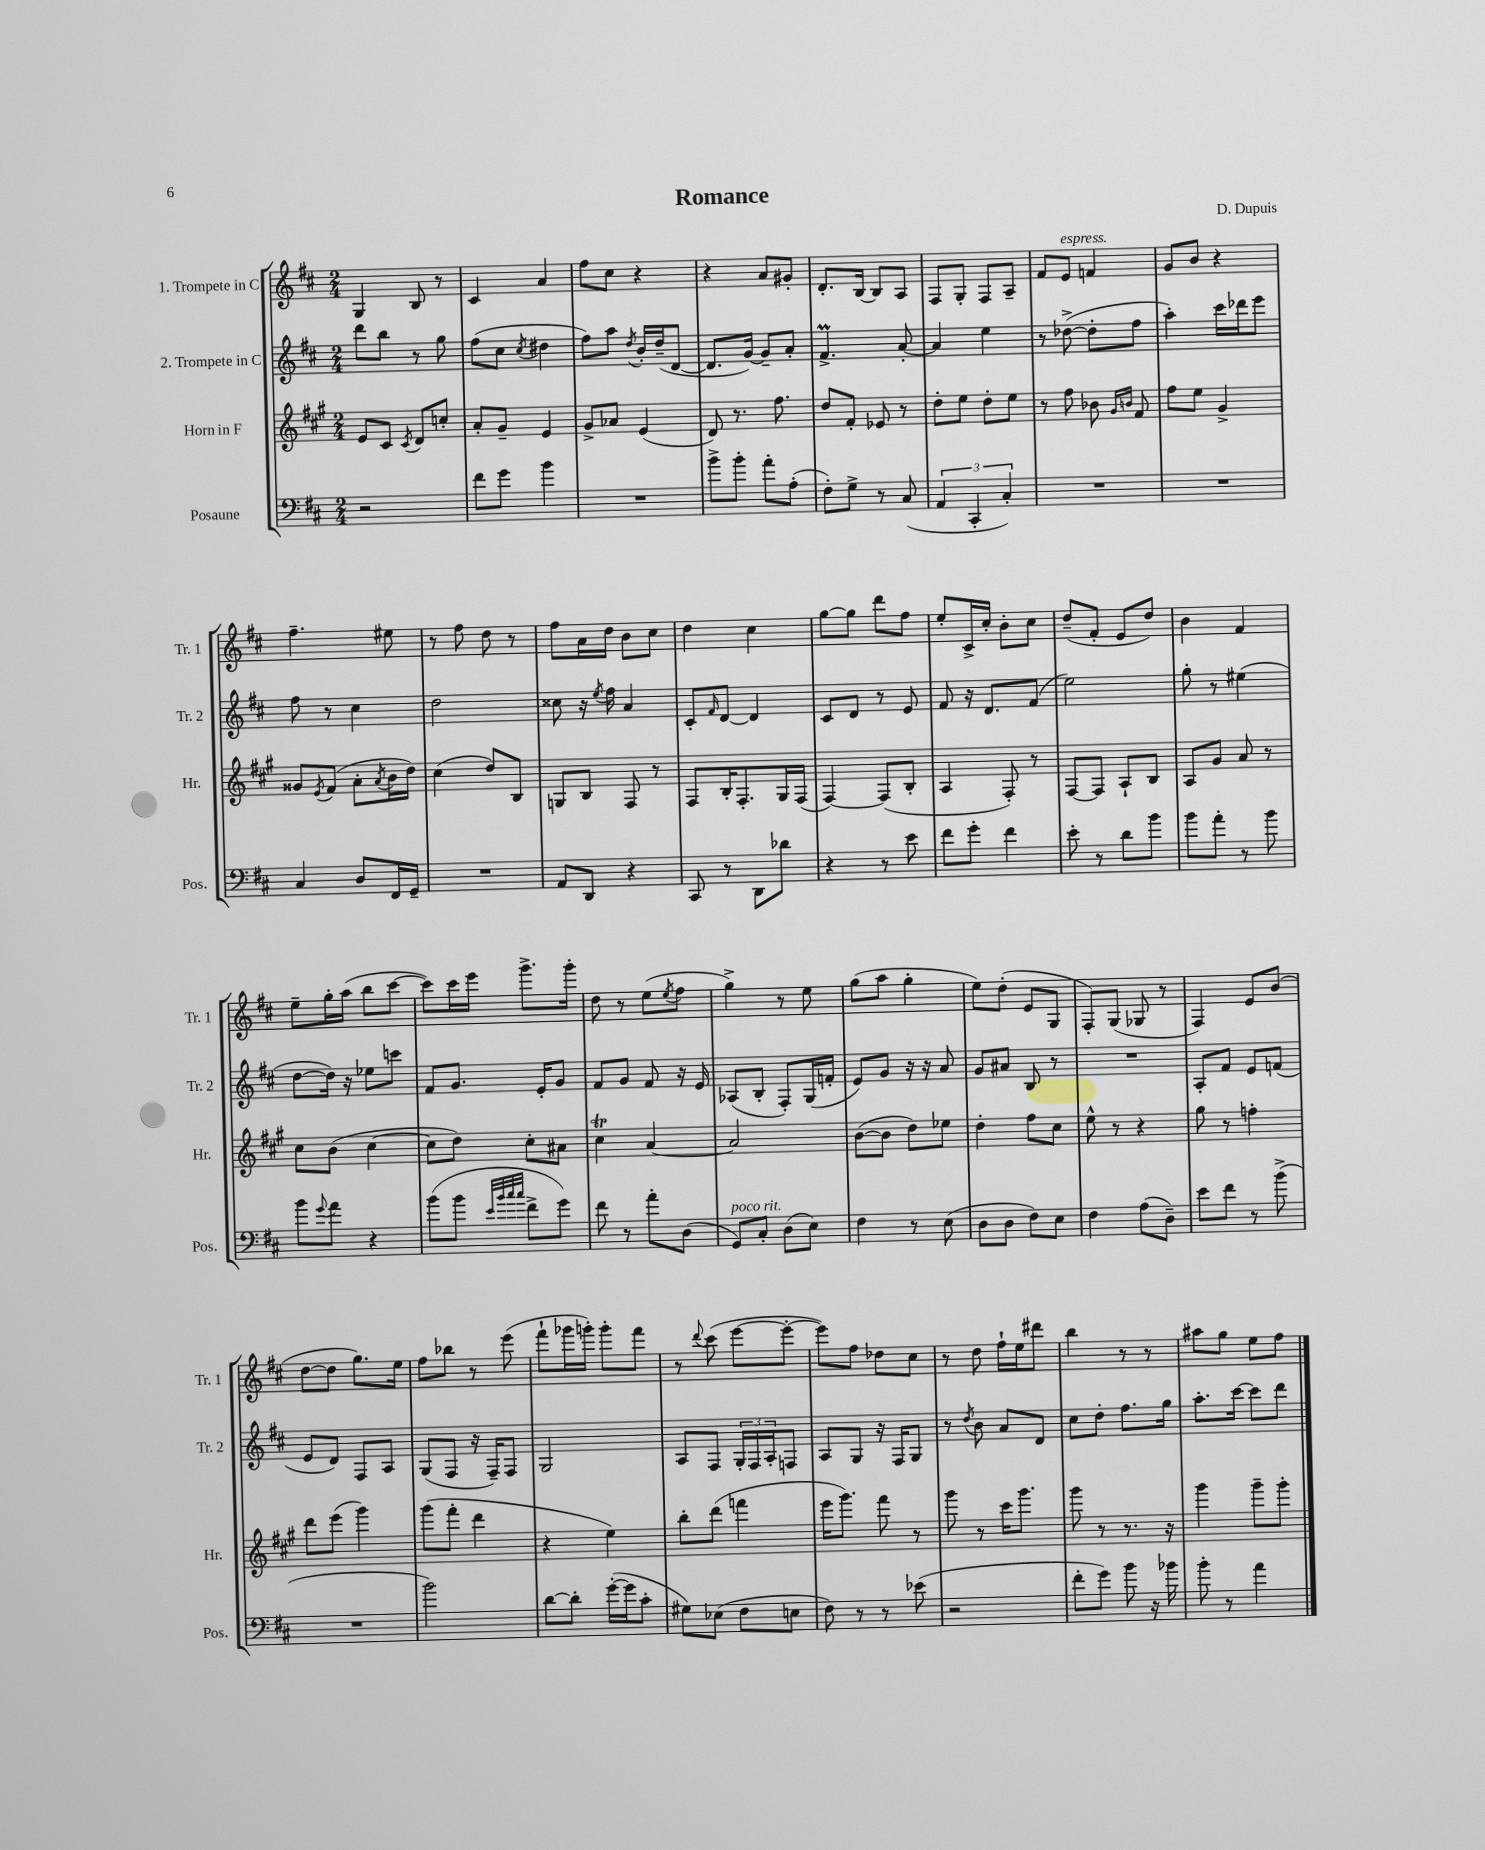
\header { title = "Romance" composer = "D. Dupuis" }
<<
\new StaffGroup <<
\new Staff = "s0" \with { instrumentName = "1. Trompete in C" shortInstrumentName = "Tr. 1" } {
    \clef treble \key d \major \numericTimeSignature \time 2/4
    g4 b8 r8 |
    cis'4 a'4 |
    fis''8 cis''8 r4 |
    r4 a'8 gis'8-. |
    d'8.-. b16~ b8 a8 |
    fis8 g8-. fis8 a8-- |
    fis'8 e'8^\markup { \italic "espress." } f'4 |
    g'8 b'8 r4 |
    fis''4.-- eis''8 |
    r8 fis''8 d''8 r8 |
    fis''8 a'16 d''16 b'8 cis''8 |
    d''4 cis''4 |
    g''8~ g''8 d'''8 fis''8 |
    e''8-. cis'16-> cis''16-. b'8-. cis''8 |
    d''8--( fis'8-. e'8 d''8) |
    b'4 fis'4 |
    e''8-- g''16-. a''16( b''8 cis'''8~ |
    cis'''8) cis'''16 e'''16 g'''8.-> g'''16-. |
    d''8 r8 e''8( \acciaccatura { e''8 } fis''8 |
    g''4->) r8 e''8 |
    g''8( a''8 g''4-. |
    e''8) d''8-.( e'8 g8 |
    fis8-.) g8( ges8 r8 |
    fis4) e'8 b'8( |
    d''8~ d''8 g''8.) e''16 |
    fis''8 bes''8 r8 e'''8( |
    fis'''8-! ges'''16 g'''16-.) g'''8-. fis'''8 |
    r8 \appoggiatura { d'''8 } cis'''8( e'''8~ e'''8~-. |
    e'''8) fis''8 des''8 cis''8 |
    r8 d''8 fis''16-! e''16 dis'''8 |
    b''4 r8 r8 |
    ais''8 g''8 e''8 fis''8 \bar "|." |
}
\new Staff = "s1" \with { instrumentName = "2. Trompete in C" shortInstrumentName = "Tr. 2" } {
    \clef treble \key d \major \numericTimeSignature \time 2/4
    d'''8 b''8 r8 g''8 |
    fis''8( cis''8 \acciaccatura { cis''8 } dis''4 |
    fis''8) a''8 \acciaccatura { d''8 } b'16-. d''16--( d'8~ |
    d'8. g'16~) g'8-- a'8-. |
    fis'4.->\prall a'8~-. |
    a'4 e''4 |
    r8 des''8~->( des''8-. fis''8 |
    a''4-.) cis'''16 des'''16 e'''8 |
    fis''8 r8 cis''4 |
    d''2 |
    cisis''8 r16 \acciaccatura { e''8 } fis''16 a'4 |
    cis'8-. \grace { fis'16 } d'8~ d'4 |
    cis'8 d'8 r8 e'8 |
    fis'8 r16 d'8. fis'8( |
    e''2) |
    g''8-. r8 eis''4( |
    d''8~ d''16) r16 ees''8 c'''8 |
    fis'8 g'8. e'16-. g'8 |
    fis'8 g'8 fis'8 r16 e'16 |
    aes8( b8-. fis8-.) g16( f'16-. |
    e'8) g'8 r16 r16 a'8 |
    g'8 ais'8 b8 r8 |
    R2 |
    a8-. fis'8 e'8 f'8( |
    e'8 d'8) fis8 a8 |
    g8( fis8 r16 fis16--) fis8 |
    g2 |
    a8 fis8 \tuplet 3/2 { g16-. fis16 a16-. } f8 |
    a8 g8 r16 fis16 g8 |
    r8 \acciaccatura { d''8 } b'8 a'8 d'8 |
    cis''8 d''8-. fis''8. g''16 |
    a''8.-. cis'''16~ cis'''8 d'''8 \bar "|." |
}
\new Staff = "s2" \with { instrumentName = "Horn in F" shortInstrumentName = "Hr." } {
    \clef treble \key a \major \numericTimeSignature \time 2/4
    e'8 cis'8 \acciaccatura { cis'8 } d'8 c''8-. |
    a'8-. gis'8-- e'4 |
    gis'8-> aes'8 e'4( |
    d'8) r8. fis''8. |
    d''8 fis'8-. ees'8 r8 |
    d''8-. e''8 d''8-. e''8 |
    r8 fis''8 bes'8 \grace { gis'16 b'16 } fis'8 |
    fis''8 e''8 gis'4-> |
    gisis'8 \acciaccatura { e'8 } fis'8( a'8-. \acciaccatura { a'8 } b'16 d''16) |
    cis''4( d''8) b8 |
    g8 b8 fis8 r8 |
    fis8 b16-. fis8.-. gis16 fis16( |
    fis4~) fis8( b8-. |
    a4 fis8-.) r8 |
    fis8~ fis8 a8-! b8 |
    a8 gis'8 a'8 r8 |
    cis''8 b'8( cis''4~ |
    cis''8 d''8) cis''8-. ais'8 |
    cis''4\trill a'4~ |
    a'2 |
    b'8~( b'8 d''8) ees''8 |
    d''4-. fis''8 cis''8 |
    e''8-^ r8 r4 |
    gis''8 r8 f''4-. |
    d'''8 e'''8( gis'''4) |
    gis'''8( fis'''8-. d'''4 |
    r4 e''4) |
    b''8-. d'''8( f'''4 |
    e'''16 gis'''8.) fis'''8 r8 |
    gis'''8 r8 cis'''16 gis'''8. |
    gis'''8 r8 r8. r16 |
    gis'''4 gis'''8-- gis'''8-. \bar "|." |
}
\new Staff = "s3" \with { instrumentName = "Posaune" shortInstrumentName = "Pos." } {
    \clef bass \key d \major \numericTimeSignature \time 2/4
    r2 |
    fis'8 g'8 b'4 |
    R2 |
    b'8-> b'8-. a'8-. a8-.( |
    fis8-.) g8-> r8 cis8( |
    \tuplet 3/2 { a,4 cis,4-. cis4-.) } |
    R2 |
    R2 |
    cis4 d8 fis,16 g,16-- |
    R2 |
    a,8 d,8 r4 |
    cis,8 r8 d,8 des'8 |
    r4 r8 e'8 |
    fis'8 g'8-. fis'4 |
    e'8-. r8 d'8 b'8 |
    b'8 a'8-. r8 b'8 |
    b'8 \appoggiatura { g'8 } a'8 r4 |
    b'8( b'8 \grace { e'32 b'32 cis''32 cis''32 } fis'8-> g'8) |
    fis'8 r8 a'8-. d8( |
    g,8^\markup { \italic "poco rit." }) cis8-. d8( e8) |
    fis4 r8 e8( |
    d8 d8 fis8) e8 |
    fis4 a8( d8--) |
    e'8 fis'8 r8 b'8->( |
    R2 |
    b'2) |
    d'8~ d'8-. g'16~-.( g'16 cis'8-. |
    gis8) ees8( fis8 e8 |
    fis8) r8 r8 ees'8( |
    r2 |
    fis'8-. g'8) b'8 r16 bes'16 |
    b'8-. r8 a'4 \bar "|." |
}
>>
>>
\layout { \context { \Score \remove "Bar_number_engraver" } }
